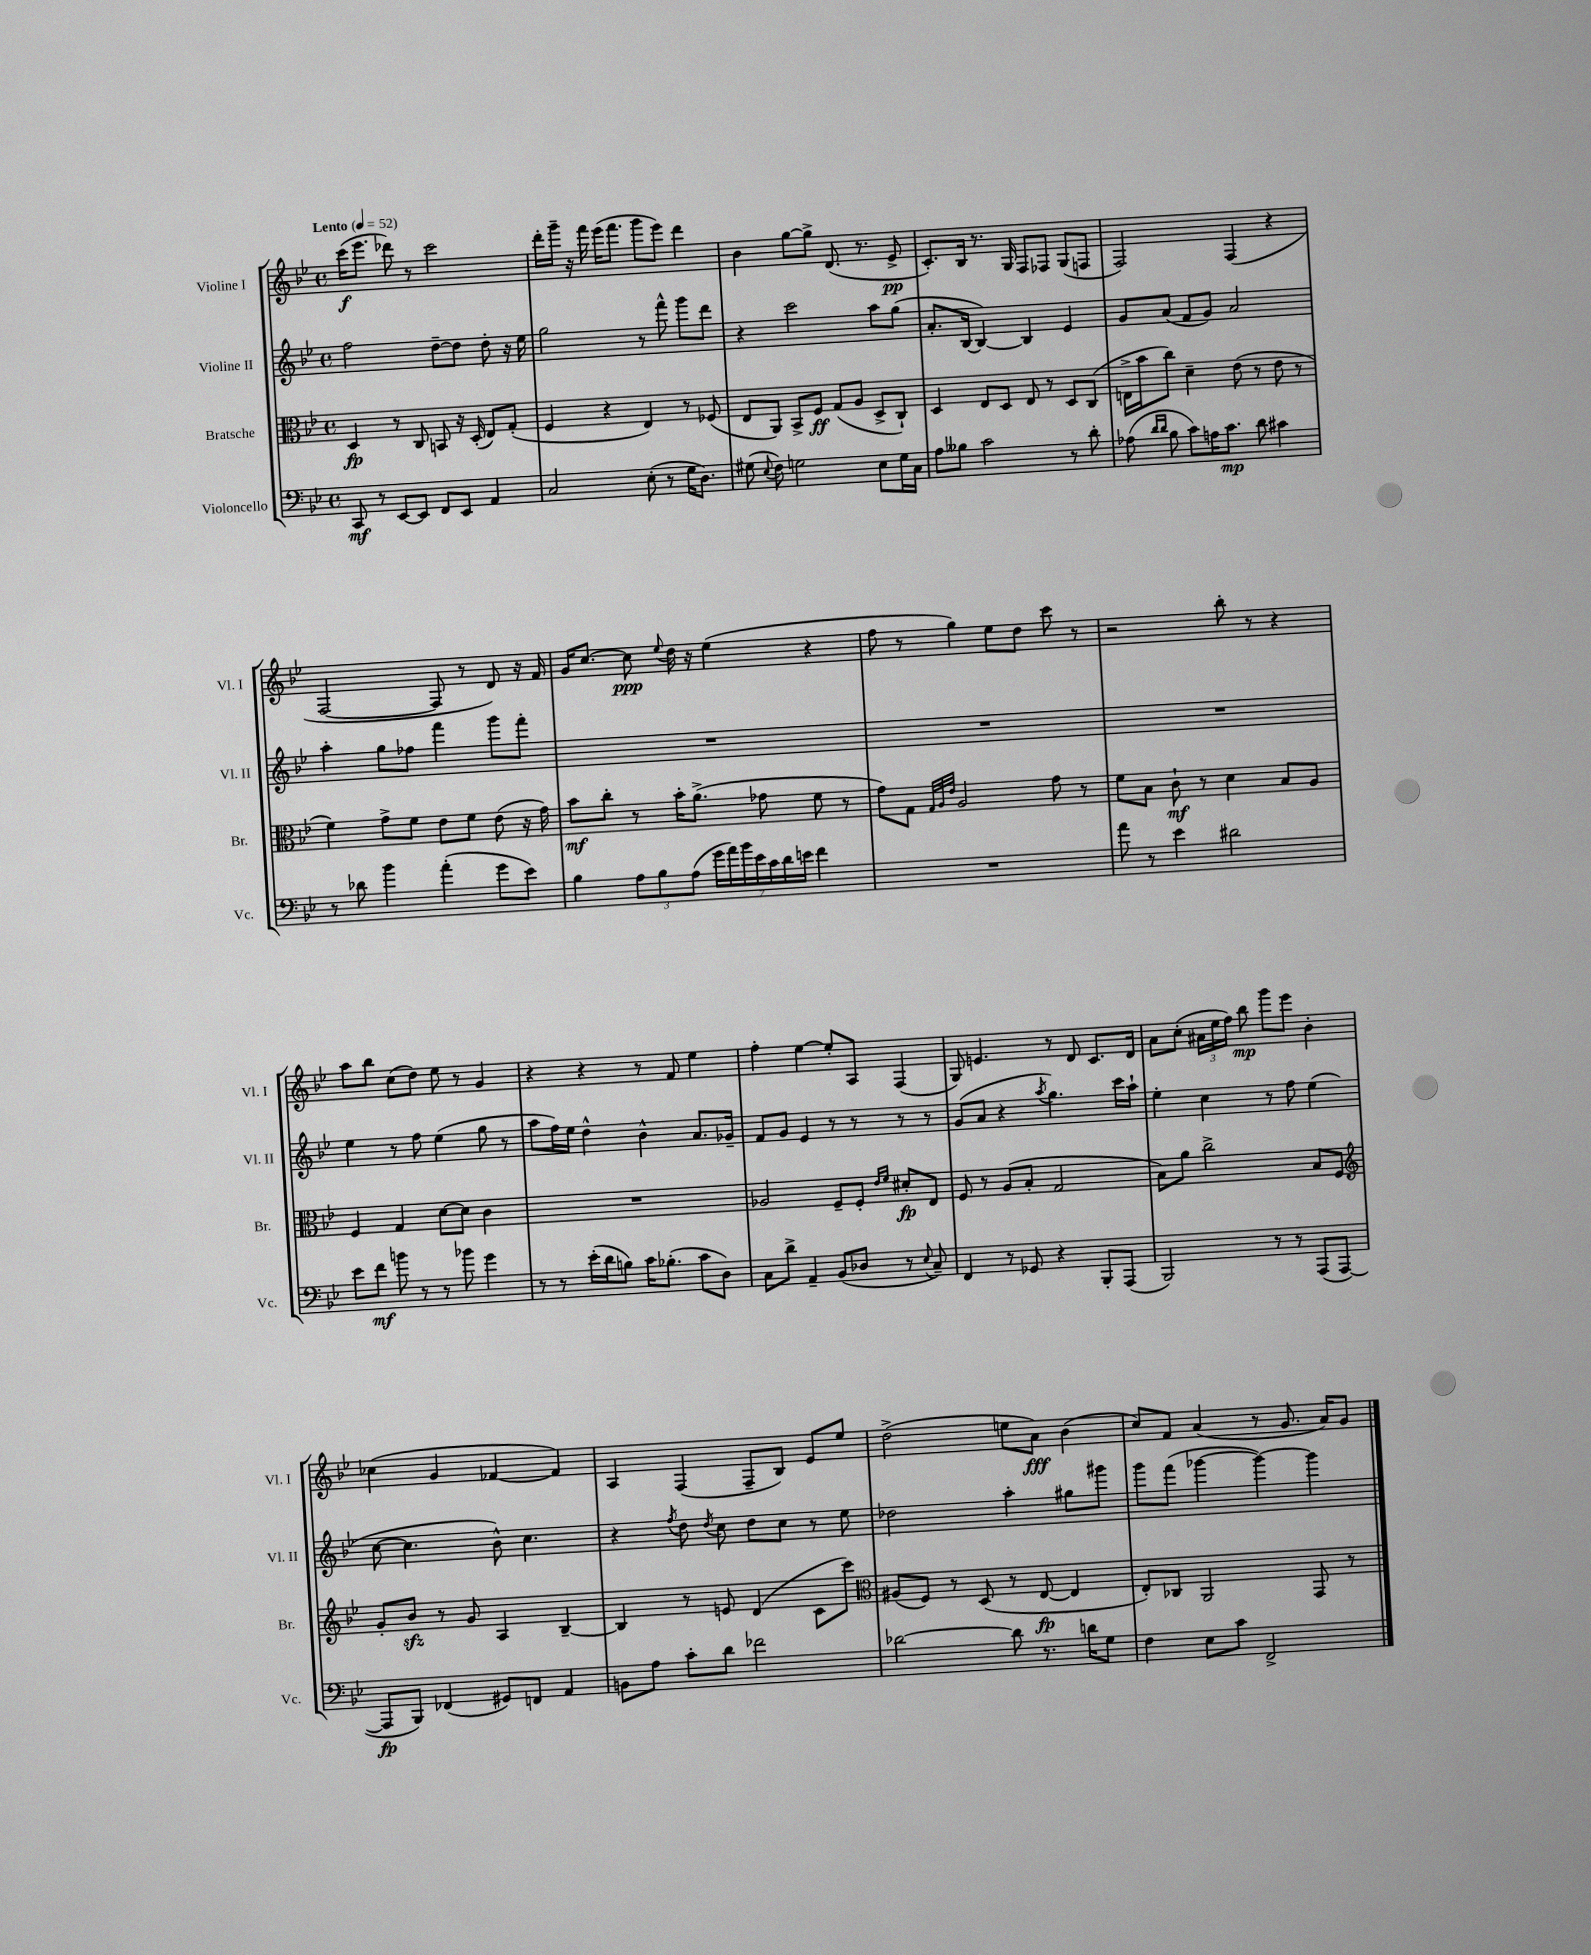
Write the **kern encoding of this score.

**kern	**kern	**kern	**kern
*staff4	*staff3	*staff2	*staff1
*clefF4	*clefC3	*clefG2	*clefG2
*k[b-e-]	*k[b-e-]	*k[b-e-]	*k[b-e-]
*M4/4	*M4/4	*M4/4	*M4/4
*met(c)	*met(c)	*met(c)	*met(c)
*MM52	*MM52	*MM52	*MM52
8CC	4D	2ff	(16ccc
.	.	.	8.eee-
8r	.	.	.
[8EE-	8r	.	8ddd-)
8EE-]	8C	.	8r
8FF	8BB	[8dd~	2ccc
8EE-	16r	8dd]	.
.	(16D'	.	.
4AA	8E-)	8dd'	.
.	(8G'	16r	.
.	.	16ee-	.
=	=	=	=
2C	4F	2gg	16ddd'
.	.	.	16ggg~
.	.	.	16r
.	.	.	16fff
.	4r	.	(16eee-
.	.	.	8.fff
(8E-'	4E-)	8r	8ggg
8r	.	8fff^^	8eee-)
16G	8r	8ggg	4ddd
8.D)	.	.	.
.	(8F-	8ddd	.
=	=	=	=
(8G#	8E-	4r	4b-
8qqE-	.	.	.
8F)	8AA)	.	.
2G	8BB-^	2ccc	[8gg
.	8F	.	8gg^]
.	(8G	.	(8.d
.	8A	.	.
.	.	.	8.r
8E-	8D^	8aa	.
16G	8C`)	(8gg	8e-^
16C	.	.	.
=	=	=	=
8A	4D	8.a'	8.c')
8B--	.	.	.
.	.	[16B-	16B-
2c	8E-	4B-_)	8.r
.	8D	.	.
.	.	.	16G
.	8E-	4B-]	8F
.	8r	.	8F-
8r	8D	4e-	(8G
8d'	(8C	.	8F
=	=	=	=
(8A-	16E^	8g	2F)
.	16b-	.	.
16qqd	.	.	.
16qqd	.	.	.
8B-	8cc)	(8a	.
8c)	4d~	8f	.
16A	.	8g)	.
8.c	.	.	.
.	(8e-	2a	(4F
8d	8r	.	.
4c#	8e-	.	4r
.	8r	.	.
=	=	=	=
8r	4f)	4aa'	[2F
8d-	.	.	.
4b-	8g^	8gg	.
.	8f	8ff-	.
(4a'	8e-	4fff	8F]
.	8f	.	8r
8g	(8e-	8ggg	8d)
8e-)	16r	8fff'	16r
.	16g)	.	16f
=	=	=	=
4B-	8b-	1r	16g
.	.	.	[8.cc
.	8cc'	.	.
12A	8r	.	8cc]
12B-	.	.	.
.	.	.	8qqee-
.	16b-'	.	16dd
(12A	.	.	.
.	(8.a^	.	16r
28g	.	.	(4ee-
28a)	.	.	.
28b-	.	.	.
28e-	.	.	.
.	8g-	.	.
28c	.	.	.
28d	.	.	.
28e	.	.	.
4f	8f	.	4r
.	8r	.	.
=	=	=	=
1r	8g)	1r	8ff
.	8G	.	8r
.	32qqG	.	.
.	32qqA	.	.
.	32qqe-	.	.
.	2A	.	4gg)
.	.	.	8ee-
.	.	.	8dd
.	8g	.	8ccc
.	8r	.	8r
=	=	=	=
8a	8f	1r	2r
8r	8B-	.	.
4e-	8c`	.	.
.	8r	.	.
2d#	4d	.	8bb-'
.	.	.	8r
.	8B-	.	4r
.	8A	.	.
=	=	=	=
8e-	4F	4ee-	8aa
8f	.	.	8bb-
8b	4G	8r	(8cc
8r	.	8ff	8dd)
8r	[8d	(4ee-	8ee-
8b-	8d]	.	8r
4g	4c	8gg	4g
.	.	8r	.
=	=	=	=
8r	1r	8aa	4r
8r	.	16ff)	.
.	.	16ee-	.
(16e-'	.	4dd^^	4r
16d	.	.	.
8B)	.	.	.
16c	.	4b-^^	8r
(8.B-'	.	.	.
.	.	.	8f
8c	.	8.a	4ee-
8D)	.	.	.
.	.	16g-~	.
=	=	=	=
8C	2A-	8f	4ff'
8d^	.	8g	.
4AA~	.	4e-	[4ee-
(8BB-	8F~	8r	8ee-']
8D-	8F'	8r	8A
.	16qqe-	.	.
.	16qqf	.	.
8r	8d#'	8r	(4F
8qqE-	.	.	.
8C~)	8E-	8r	.
=	=	=	=
4FF	8F	(8g	8G)
.	8r	8a	4.e
8r	(8A	4r	.
8GG-	8B-'	.	.
.	.	8qaa	.
4r	2G	4.gg)	8r
.	.	.	8d
8BBB-'	.	.	8.c
(8AAA	.	16ccc	.
.	.	16aa`	16d
=	=	=	=
2BBB-)	8B-)	4ee-'	8a
.	8a	.	(8cc'
.	2cc^	4cc	24a#
.	.	.	24ee-
.	.	.	24ff)
.	.	.	8bb-
8r	.	8r	8ggg
8r	.	8ff	8eee-
(8AAA	8B-	(4ee-	4b-'
[8AAA	8F	.	.
=	=	=	=
*	*clefG2	*	*
8AAA]	8g'	[8cc	(4cc-
8BBB-)	8b-	4.cc]	.
(4FF-	8r	.	4g
.	8g	.	.
8GG#)	4A	8b-^^)	[4f-
8FF	.	4.cc	.
4AA	[4B-~	.	4f-])
=	=	=	=
8BB	4B-]	4r	4A
8A	.	.	.
.	.	8qff	.
8c'	8r	8dd	(4F
.	.	8qdd	.
8d	8e	8cc	.
2f-	(4d	8dd	8F~
.	.	8cc	8B-)
.	8c	8r	8e-
.	8ccc)	8ee-	8ee-
=	=	=	=
*	*clefC3	*	*
[2d-	(8A#	2dd-	(2dd^
.	8F)	.	.
.	8r	.	.
.	(8D	.	.
8d-]	8r	4aa'	8ee
8.r	[8E-	.	8a)
.	4E-]	8gg#	(4b-
16d	.	.	.
8G	.	8ggg#	.
=	=	=	=
4F	8E-')	8ggg	8cc)
.	8C-	(8fff	8f
8E-	2AA	[4ggg-	(4a
8c	.	.	.
2FF^	.	4ggg-_)	8r
.	.	.	8.g
.	8GG	4ggg-]	.
.	.	.	16a)
.	8r	.	8g
==	==	==	==
*-	*-	*-	*-
